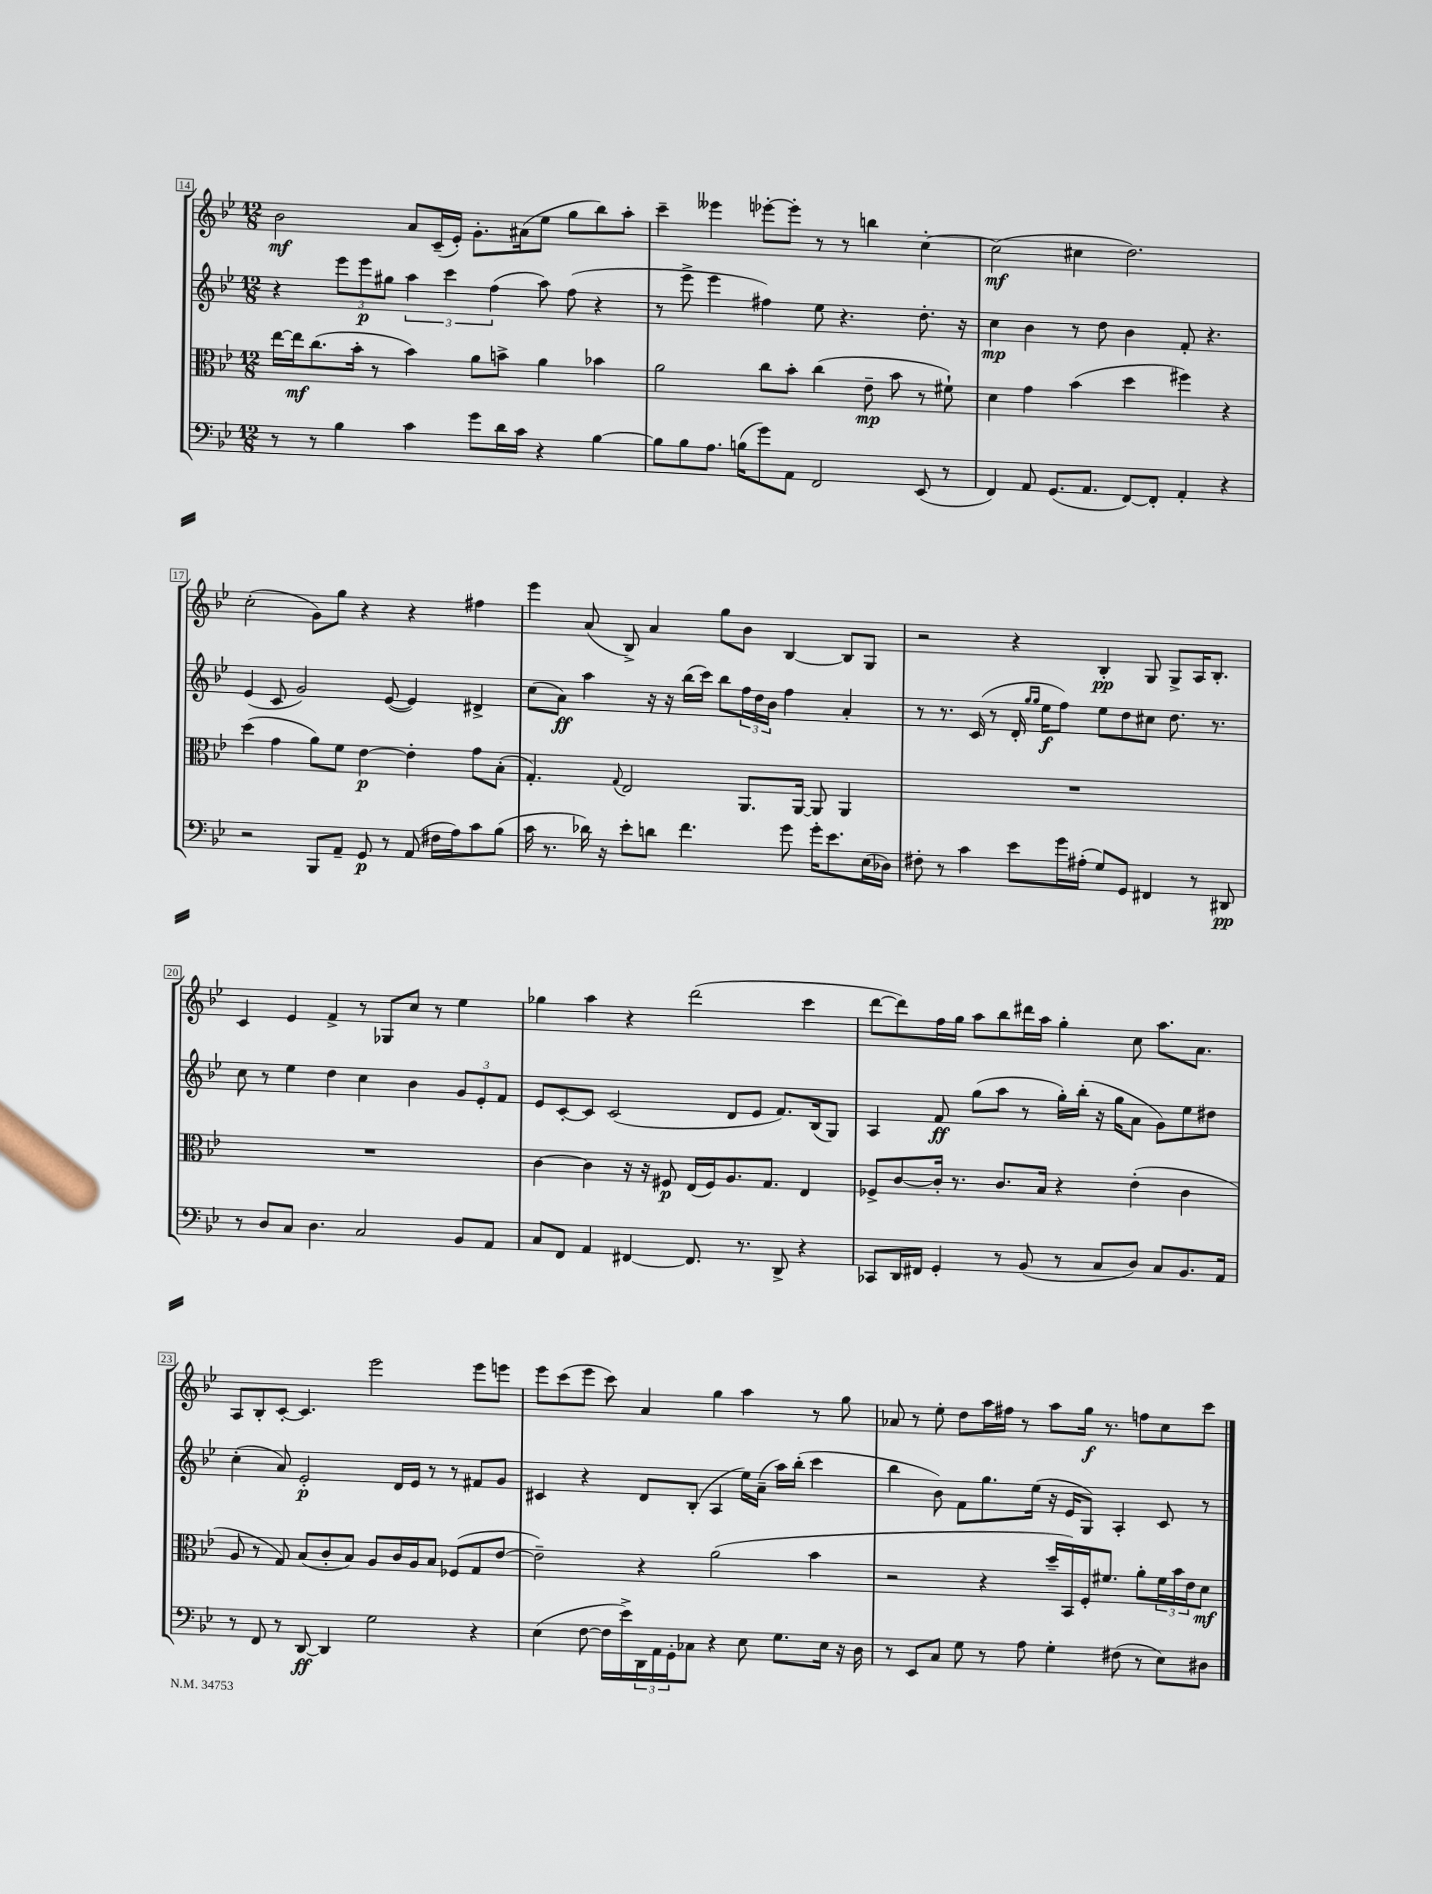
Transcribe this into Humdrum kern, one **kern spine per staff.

**kern	**dynam	**kern	**dynam	**kern	**dynam	**kern	**dynam
*part4	*part4	*part3	*part3	*part2	*part2	*part1	*part1
*staff4	*staff4	*staff3	*staff3	*staff2	*staff2	*staff1	*staff1
*clefF4	*	*clefC3	*	*clefG2	*	*clefG2	*
*k[b-e-]	*	*k[b-e-]	*	*k[b-e-]	*	*k[b-e-]	*
*M12/8	*	*M12/8	*	*M12/8	*	*M12/8	*
=14	=14	=14	=14	=14	=14	=14	=14
8r	.	[16ee-\LL	.	4r	.	2b-\	mf
.	.	16ee-\J]	mf	.	.	.	.
8r	.	(8.cc\	.	.	.	.	.
4B-\	.	.	.	12eee-\L	.	.	.
.	.	16b-'\Jk	.	.	.	.	.
.	.	.	.	12eee-\	p	.	.
.	.	8r	.	.	.	.	.
.	.	.	.	12gg#X\J	.	.	.
4c\	.	4b-\)	.	6aa\	.	8a/L	.
.	.	.	.	.	.	(16c~/L	.
.	.	.	.	6ccc\	.	.	.
.	.	.	.	.	.	16e-'/JJ)	.
8g\L	.	8a\L	.	.	.	8.g'\L	.
.	.	.	.	(6ff\	.	.	.
16d\L	.	8bn^\J	.	.	.	.	.
16c\JJ	.	.	.	.	.	(16a#X\k	.
4r	.	4a\	.	8aa\)	.	8ee-\J	.
.	.	.	.	(8ff\	.	8gg\L	.
[4B-\	.	4b-X\	.	4r	.	8bb-\)	.
.	.	.	.	.	.	8aa'\J	.
=15	=15	=15	=15	=15	=15	=15	=15
8B-\L]	.	2a\	.	8r	.	4ccc~\	.
8B-\	.	.	.	8eee-^\	.	.	.
8.A\J	.	.	.	4eee-\	.	4eee--X\	.
(16Bn\KL	.	.	.	.	.	.	.
8g\)	.	8cc\L	.	4ff#X\)	.	[8eee-X'\L	.
8AA\J	.	8b-'\J	.	.	.	8eee-'\J]	.
2FF/	.	(4cc\	.	8ee-\	.	8r	.
.	.	.	.	4.r	.	8r	.
.	.	8e-~\	mp	.	.	4bbn\	.
.	.	8b-\	.	.	.	.	.
(8EE-/	.	8r	.	8.dd'\	.	[4cc'\	.
8r	.	8f#X`\)	.	.	.	.	.
.	.	.	.	16r	.	.	.
=16	=16	=16	=16	=16	=16	=16	=16
4FF/)	.	4d\	.	4cc\	mp	(2cc\]	mf
8AA/	.	4g\	.	4b-\	.	.	.
(8.GG/L	.	.	.	.	.	.	.
.	.	(4b-\	.	8r	.	4cc#X\	.
8.AA/J	.	.	.	.	.	.	.
.	.	.	.	8dd\	.	.	.
[8FF/L)	.	4dd\	.	4b-\	.	2.dd\)	.
8FF'/J]	.	.	.	.	.	.	.
4AA'/	.	4ff#X\)	.	8f'/	.	.	.
.	.	.	.	4.r	.	.	.
4r	.	4r	.	.	.	.	.
!!LO:LB:g=z
=17	=17	=17	=17	=17	=17	=17	=17
2r	.	(4dd\	.	(4e-/	.	(2cc'\	.
.	.	4g\	.	8c/	.	.	.
.	.	.	.	2g/)	.	.	.
8BBB-/L	.	8a\L)	.	.	.	8g\L)	.
8AA~/J	.	8f\J	.	.	.	8gg\J	.
8GG/	p	[4e-\	p	.	.	4r	.
8r	.	.	.	([8e-/	.	.	.
(8AA/	.	4e-'\]	.	4e-/])	.	4r	.
16F#X\LL	.	.	.	.	.	.	.
16A\J)	.	.	.	.	.	.	.
8c\	.	8g\L	.	4d#X^/	.	4ff#X\	.
(8B-\J	.	(8B-'\J	.	.	.	.	.
=18	=18	=18	=18	=18	=18	=18	=18
16c\	.	4.G'/)	.	(8cc\L	.	4eee-\	.
8.r	.	.	.	.	.	.	.
.	.	.	.	8a\J)	ff	.	.
16d-X\)	.	.	.	4aa\	.	(8a/	.
16r	.	.	.	.	.	.	.
.	.	8qqG/	.	.	.	.	.
8e-'\L	.	2E-/	.	.	.	8B-^/)	.
8dn\J	.	.	.	16r	.	4a/	.
.	.	.	.	16r	.	.	.
4.f\	.	.	.	(16bb-\LL	.	.	.
.	.	.	.	16ccc\JJ)	.	.	.
.	.	.	.	8bb-\L	.	8gg\L	.
.	.	8.AA/L	.	24ff\L	.	8b-\J	.
.	.	.	.	24dd\	.	.	.
.	.	.	.	24b-\JJ	.	.	.
8g\	.	.	.	4ff\	.	[4B-/	.
.	.	[16AA/Jk	.	.	.	.	.
16g'\KL	.	8AA/]	.	.	.	.	.
8.e-\	.	.	.	.	.	.	.
.	.	4AA/	.	4a'/	.	8B-/L]	.
(16E-\L	.	.	.	.	.	8G/J	.
16D-X\JJ)	.	.	.	.	.	.	.
=19	=19	=19	=19	=19	=19	=19	=19
8F#X'\	.	1.r	.	8r	.	2r	.
8r	.	.	.	8.r	.	.	.
4c\	.	.	.	.	.	.	.
.	.	.	.	(16c/	.	.	.
.	.	.	.	8r	.	.	.
8e-\L	.	.	.	16d'/	.	4r	.
.	.	.	.	16qqgg/LL	.	.	.
.	.	.	.	16qqgg/JJ	.	.	.
.	.	.	.	16ee-\KL	f	.	.
16g\L	.	.	.	8ff\J)	.	.	.
(16A#X'\JJ	.	.	.	.	.	.	.
8G/L)	.	.	.	8ee-\L	.	4B-'/	pp
8GG/J	.	.	.	8dd\	.	.	.
4FF#X/	.	.	.	8cc#X\J	.	8G/	.
.	.	.	.	8.dd\	.	8G^/L	.
8r	.	.	.	.	.	16A/K	.
.	.	.	.	8.r	.	8.B-'/J	.
8DD#X/	pp	.	.	.	.	.	.
!!LO:LB:g=z
=20	=20	=20	=20	=20	=20	=20	=20
8r	.	1.r	.	8cc\	.	4c/	.
8D/L	.	.	.	8r	.	.	.
8C/J	.	.	.	4ee-\	.	4e-/	.
4.D\	.	.	.	.	.	.	.
.	.	.	.	4dd\	.	4f^/	.
2C/	.	.	.	4cc\	.	8r	.
.	.	.	.	.	.	8G-X/L	.
.	.	.	.	4b-\	.	8cc/J	.
.	.	.	.	.	.	8r	.
8BB-/L	.	.	.	12g/L	.	4ee-\	.
.	.	.	.	12e-'/	.	.	.
8AA/J	.	.	.	.	.	.	.
.	.	.	.	12f/J	.	.	.
=21	=21	=21	=21	=21	=21	=21	=21
8C/L	.	[4c\	.	8e-/L	.	4gg-X\	.
8FF/J	.	.	.	[8c'/	.	.	.
4AA/	.	4c\]	.	8c/J]	.	4aa\	.
.	.	.	.	(2c/	.	.	.
[4FF#X/	.	16r	.	.	.	4r	.
.	.	16r	.	.	.	.	.
.	.	8F#X/	p	.	.	.	.
8.FF#/]	.	(16E-/LL	.	.	.	(2ddd\	.
.	.	16F#/J)	.	.	.	.	.
.	.	8.A/	.	8d/L	.	.	.
8.r	.	.	.	.	.	.	.
.	.	.	.	8e-/J	.	.	.
.	.	8.G/J	.	.	.	.	.
8DD^/	.	.	.	8.f/L)	.	.	.
4r	.	4E-/	.	.	.	4ccc\	.
.	.	.	.	(16B-/k	.	.	.
.	.	.	.	8G/J)	.	.	.
=22	=22	=22	=22	=22	=22	=22	=22
8CC-X/L	.	8F-X^/L	.	4A/	.	[8ddd\L	.
16DD/L	.	[8c/	.	.	.	8ddd\])	.
16FF#X/JJ	.	.	.	.	.	.	.
4GG'/	.	16c'/Jk]	.	8f/	ff	16ff\L	.
.	.	8.r	.	.	.	16gg\JJ	.
.	.	.	.	(8gg\L	.	8aa\L	.
8r	.	8.c/L	.	8aa\J	.	8bb-\	.
(8BB-/	.	.	.	8r	.	16ddd#X\L	.
.	.	16B-/Jk	.	.	.	16aa\JJ	.
8r	.	4r	.	16gg'\LL)	.	4gg'\	.
.	.	.	.	(16bb-'\JJ	.	.	.
8C/L	.	.	.	16r	.	.	.
.	.	.	.	16gg\KL	.	.	.
8D/J)	.	(4e-'\	.	8a\J	.	8cc\	.
8C/L	.	.	.	8g\L)	.	8.aa\L	.
8.BB-/	.	4c\	.	8ee-\	.	.	.
.	.	.	.	.	.	8.a\J	.
.	.	.	.	8dd#X\J	.	.	.
16AA/Jk	.	.	.	.	.	.	.
!!LO:LB:g=z
=23	=23	=23	=23	=23	=23	=23	=23
8r	.	8A/	.	(4cc'\	.	8A/L	.
8FF/	.	8r	.	.	.	8B-'/	.
8r	.	8G/)	.	8a/)	.	[8c'/J	.
[8DD/	ff	(8B-/L	.	2e-'/	p	4.c/]	.
4DD/]	.	8c'/	.	.	.	.	.
.	.	8B-/J)	.	.	.	.	.
2G\	.	8A/L	.	.	.	2eee-\	.
.	.	16c/L	.	16d/LL	.	.	.
.	.	16A/J	.	16e-/JJ	.	.	.
.	.	8B-/J	.	8r	.	.	.
.	.	(8F-X/L	.	8r	.	.	.
4r	.	8G/	.	8f#X/L	.	8eee-\L	.
.	.	[8e-/J	.	8g/J	.	8eeen\J	.
=24	=24	=24	=24	=24	=24	=24	=24
(4E-\	.	2e-~\])	.	4c#X/	.	8eee-\L	.
.	.	.	.	.	.	(8ccc\	.
[8F\	.	.	.	4r	.	8eee-\J	.
16F\LL]	.	.	.	.	.	8ccc\)	.
16e-^\)	.	.	.	.	.	.	.
24DD\	.	4r	.	8d/L	.	4a/	.
24AA\	.	.	.	.	.	.	.
24GG'\J	.	.	.	.	.	.	.
8C-X\J	.	.	.	(8B-'/J	.	.	.
4r	.	(2a\	.	4A/	.	4gg\	.
8E-\	.	.	.	16ee-\LL)	.	4aa\	.
.	.	.	.	(16a~\JJ	.	.	.
8.G\L	.	.	.	16aa\LL)	.	.	.
.	.	.	.	(16bb-'\JJ	.	.	.
.	.	4b-\	.	4ccc\	.	8r	.
16E-\Jk	.	.	.	.	.	.	.
16r	.	.	.	.	.	8gg\	.
16D\	.	.	.	.	.	.	.
=25	=25	=25	=25	=25	=25	=25	=25
8r	.	2r	.	4bb-\	.	8a-X/	.
8EE-/L	.	.	.	.	.	8r	.
8C/J	.	.	.	8b-\)	.	8ee-'\	.
8G\	.	.	.	8f\L	.	8dd\L	.
8r	.	4r	.	8.gg\	.	16aa\L	.
.	.	.	.	.	.	16ff#X\JJ	.
8A\	.	.	.	.	.	8r	.
.	.	.	.	(16ee-\Jk	.	.	.
4G'\	.	16dd~/LL	.	16r	.	8aa\L	.
.	.	16BB-/)	.	16e-/KL	.	.	.
.	.	16F'/J	.	8G/J)	.	16gg\Jk	f
.	.	8.f#X/J	.	.	.	8.r	.
(8F#X\	.	.	.	4A'/	.	.	.
8r	.	8a'\L	.	.	.	8ffn\L	.
8E-\L)	.	24f#\L	.	8c/	.	8cc\	.
.	.	24b-\	.	.	.	.	.
.	.	24e-\J	.	.	.	.	.
8D#X\J	.	8d\J	mf	8r	.	8ccc\J	.
==	==	==	==	==	==	==	==
*-	*-	*-	*-	*-	*-	*-	*-
